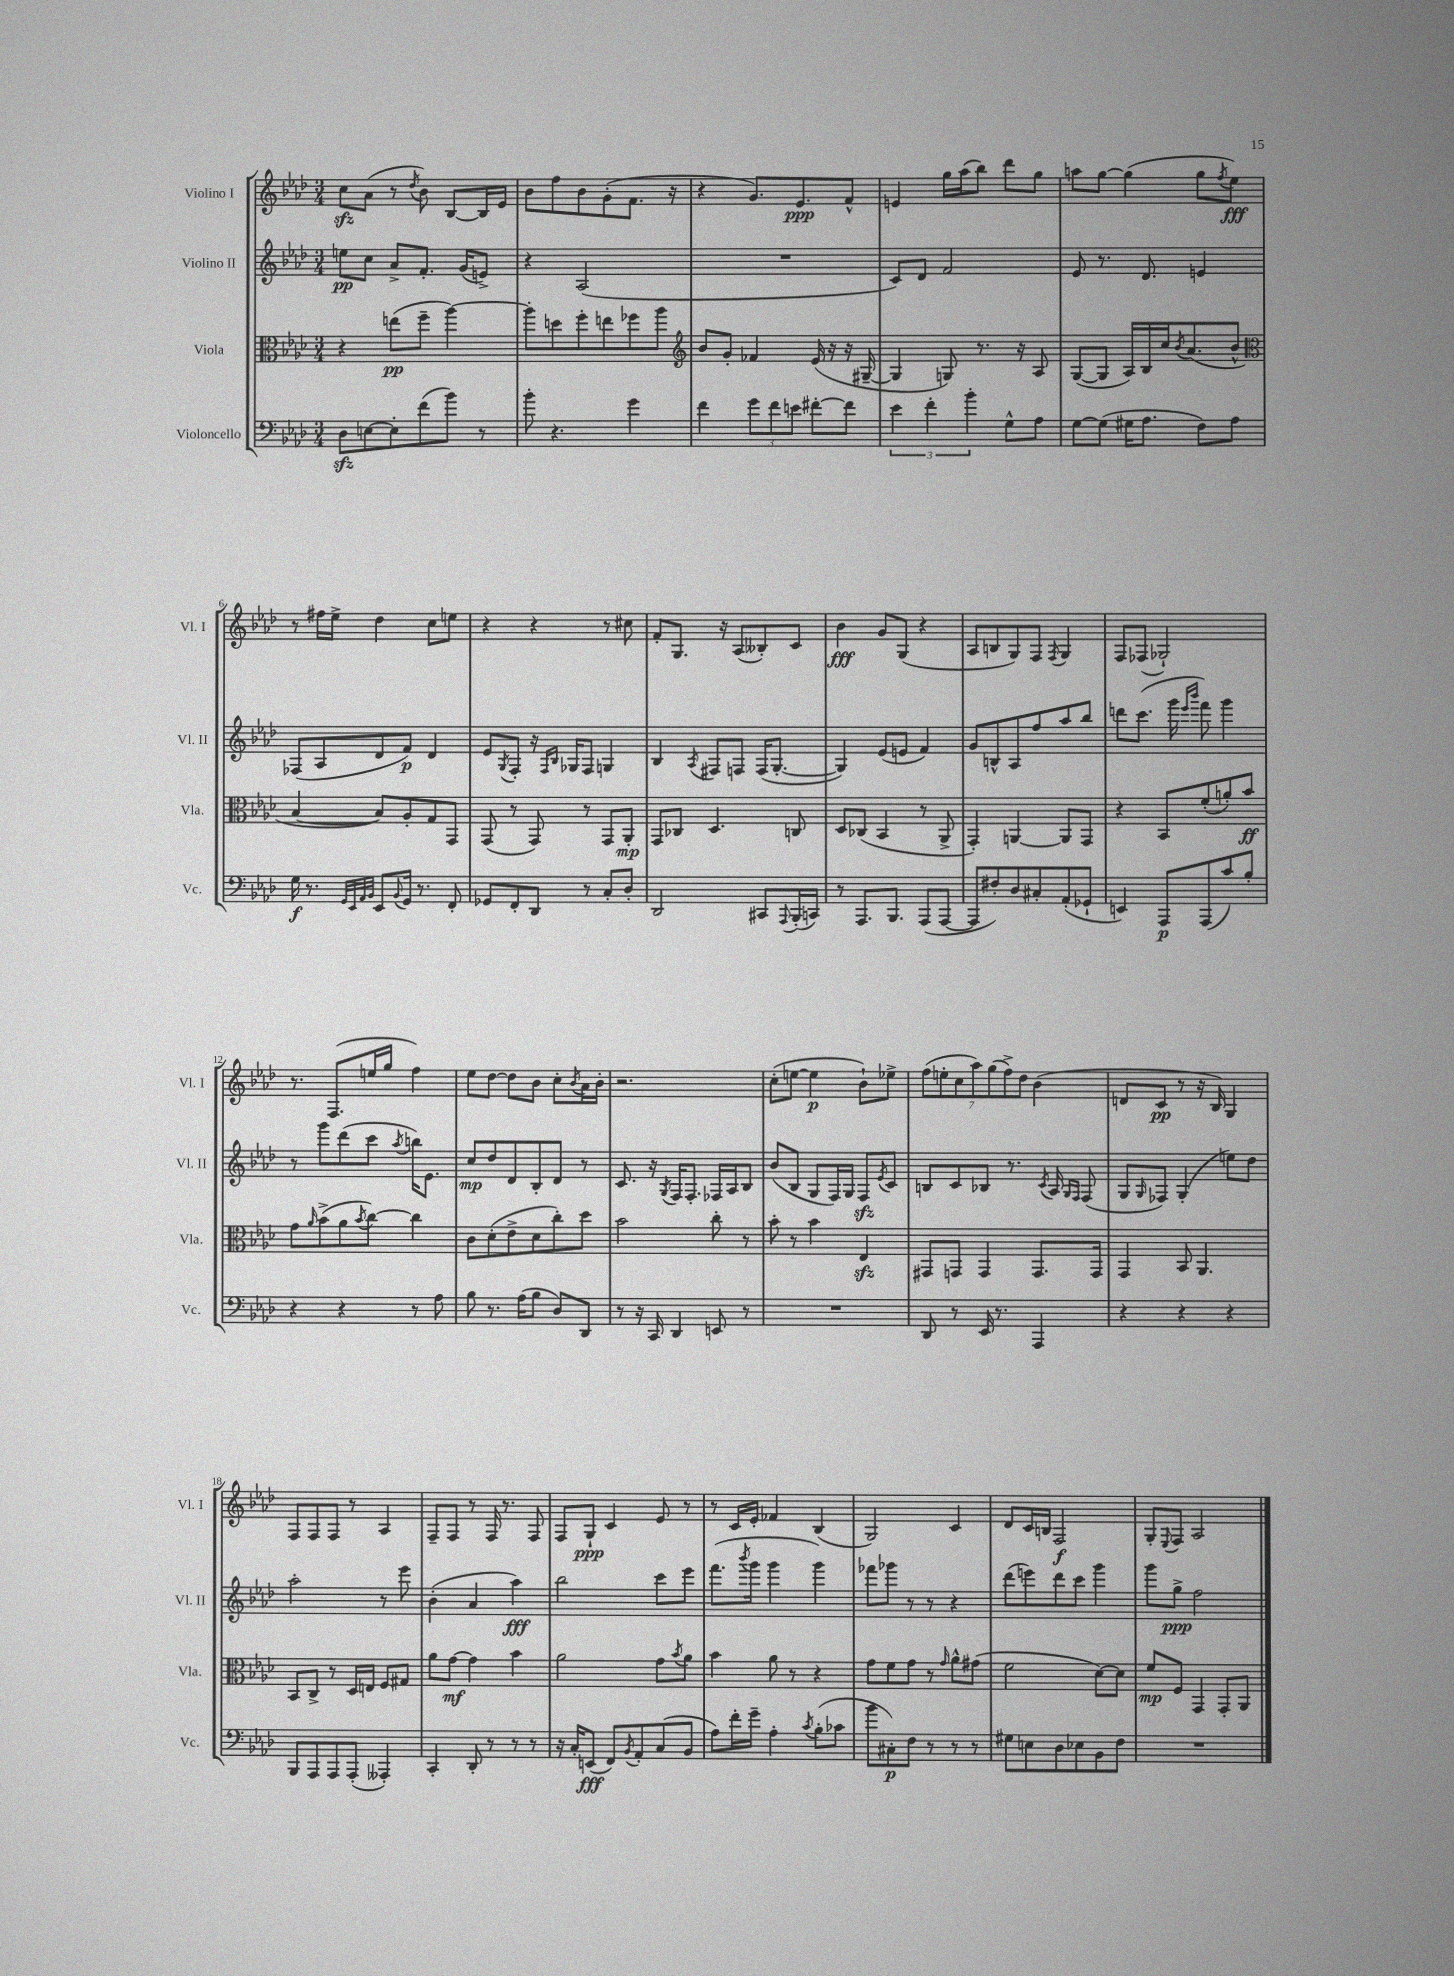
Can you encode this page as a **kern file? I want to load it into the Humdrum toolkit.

**kern	**kern	**kern	**kern
*staff4	*staff3	*staff2	*staff1
*clefF4	*clefC3	*clefG2	*clefG2
*k[b-e-a-d-]	*k[b-e-a-d-]	*k[b-e-a-d-]	*k[b-e-a-d-]
*M3/4	*M3/4	*M3/4	*M3/4
8D-	4r	8ee	8cc
[8E	.	8cc	(8a-
8E']	(8ee	8a-^	8r
.	.	.	8qdd-
(8f	8ff~	8.f'	8b-)
8b-)	[4aa-)	.	[8B-
.	.	(16g	.
8r	.	8e^)	16B-]
.	.	.	16e-
=	=	=	=
8b-'	8aa-']	4r	8b-
4.r	8dd	.	8ff
.	8ff'	(2A-	8b-
.	8ee	.	(8g'
4g	8ff-	.	8.f
.	8aa-	.	.
.	.	.	16r
=	=	=	=
*	*clefG2	*	*
4f	8b-	2.r	4r
.	8g'	.	.
12g	4f-	.	8.g)
12f	.	.	.
12e	.	.	.
.	.	.	8.e-
[8f#'	(16e-	.	.
.	16r	.	.
8f#]	16r	.	8f^^
.	[16G#~	.	.
=	=	=	=
6e-	4G#]	8c)	4e
.	.	8d-	.
6f'	.	.	.
.	8G)	2f	16gg
.	.	.	(16aa-
6b-'	.	.	.
.	8.r	.	8bb-)
8G^^	.	.	8ddd-
.	16r	.	.
8A-	8A-	.	8gg
=	=	=	=
[8G	([8G	8e-	8aa
(8G]	8G]	8.r	[8gg
16G#	16A-)	.	(4gg]
8.A-	16B-	8.d-	.
.	16cc	.	.
.	8qb-	.	.
.	(8.a-	.	.
8F)	.	4e	8gg
.	.	.	8qff
8A-	8b-^^	.	8ee-)
=	=	=	=
*	*clefC3	*	*
16G	[4B-	(8F-	8r
8.r	.	.	.
.	.	8A-	16ff#
.	.	.	16ee-^
32qqGG	.	.	.
32qqEE-	.	.	.
32qqAA-	.	.	.
32qqBB-	.	.	.
8EE-	8B-])	8d-	4dd-
8qqBB-	.	.	.
16GG	8A-'	8f)	.
8.r	.	.	.
.	8G	4d-	8cc
8FF'	8GG	.	8ee
=	=	=	=
8GG-	(8GG	8e-	4r
.	.	8qG	.
8FF'	8r	8F'	.
8DD-	8GG)	16r	4r
.	.	16qqF	.
.	.	16qqB-	.
.	.	16G-	.
8r	8r	8F	.
8C'	8GG	4G	8r
8D-'	8AA-'	.	8cc#
=	=	=	=
2DD-	8GG	4B-	8f'
.	8C-	.	8.G
.	.	8qA-	.
.	4.D-	8F#	.
.	.	.	16r
.	.	8F	(8A-
8CC#	.	(16F	8B--')
.	.	[8.G'	.
8qqAAA-	.	.	.
(16BBB-'	8C	.	8c
16CC)	.	.	.
=	=	=	=
8r	8D-	4G])	4b-
8.AAA-	(8C-	.	.
.	4BB-	(8e-	8g
8.BBB-	.	.	.
.	.	8e	(8G
(8AAA-	8r	4f)	4r
[8AAA-	8AA-^	.	.
=	=	=	=
8AAA-]	4GG')	8g	8A-
8F#')	.	8B^^	8B
8D-	[4AA	8A-	8G)
8C#'	.	8ff	8F
.	.	.	8qF
(8AA-'	8AA]	8aa-	4G
8GG-`	8GG	8bb-	.
=	=	=	=
4EE)	4r	8ddd	8F
.	.	(8.ccc	(8F-
8AAA-	8BB-	.	2G-`)
.	.	16ggg	.
.	.	16qqeee-	.
.	.	16qqbbb-	.
(8AAA-	(8f'	8fff)	.
8c)	8a')	4ggg	.
8B-'	8b-	.	.
=	=	=	=
4r	8g	8r	8.r
.	16qqa-	.	.
.	(8b-^	8ggg	.
.	.	.	(8.F
4r	8a-	(8ddd-	.
.	8qb-	.	.
.	[8cc)	8ccc	16ee
.	.	.	16gg
.	.	8qaa-	.
8r	4cc]	16bb)	4ff)
.	.	8.e-	.
8A-	.	.	.
=	=	=	=
8B-	8c	8cc	8ee-
8.r	(8d-'	8dd-	[8dd-
.	8e-^	8d-	8dd-]
(16A-	.	.	.
8B-	8d-	8B-'	8b-
8D-)	8cc')	8d-	8cc'
.	.	.	8qb-
8DD-	8dd-	8r	16a-
.	.	.	16b-'
=	=	=	=
8r	2b-	8.c	2.r
16r	.	.	.
16CC	.	16r	.
.	.	8qG	.
4DD-	.	16F	.
.	.	8.F'	.
8EE	8cc'	16F-	.
.	.	16A-	.
8r	8r	8B-	.
=	=	=	=
2.r	8b-'	(8b-	(8cc'
.	8r	8B-	[8ee
.	4b-	8G	4ee]
.	.	16F)	.
.	.	16G	.
.	4E-	8F	8b-`)
.	.	8qe-	.
.	.	8c	8ee-^
=	=	=	=
8DD-	8GG#	8B	(14ff
.	.	.	14ee'
8r	8GG	8c	.
.	.	.	14cc
.	.	.	14aa-)
16EE-	4GG	8B-	.
.	.	.	(14gg
8.r	.	.	.
.	.	.	14ff^)
.	.	8.r	.
.	.	.	14dd-
4AAA-	8.GG	.	(4b-
.	.	8qc	.
.	.	16A-	.
.	.	16qqG	.
.	.	16qqF	.
.	.	(8F	.
.	16GG	.	.
=	=	=	=
4r	4GG	8G	8d
.	.	16qqG	.
.	.	8F-)	8c
4r	8BB-	(4G'	8r
.	4.AA-	.	16r
.	.	.	16B-)
4r	.	8ee)	4G
.	.	8dd-	.
=	=	=	=
8BBB-	8BB-	2aa-'	8F
8AAA-	8C^	.	8F
8AAA-	8r	.	8F
(8AAA-'	16D-	.	8r
.	16E	.	.
4AAA--')	8F	8r	4A-
.	8G#	8eee-	.
=	=	=	=
4CC'	8a-	(4b-'	8F~
.	[8g	.	8F
8DD-'	4g]	4a-	8r
8r	.	.	16F
.	.	.	8.r
8r	4b-	4aa-)	.
8r	.	.	8F
=	=	=	=
16r	2a-	2bb-	8F
16C'	.	.	.
(8EE	.	.	8G`
8FF)	.	.	4c
8qBB-	.	.	.
8AA-'	.	.	.
(8C	8g	8ccc	8e-
.	8qb-	.	.
8BB-	8a-	8eee-	8r
=	=	=	=
8A-)	4b-	(8.fff	8r
16f'	.	.	16c
.	.	8qbbb-	.
16g~	.	16ggg	16e-'
4A-'	8a-	4ggg	4f-
.	8r	.	.
8qc	.	.	.
(8B-'	4r	4ggg)	(4B-
8c-	.	.	.
=	=	=	=
8b-	8g	8fff-	2G)
8C#')	8f	8ggg-	.
8F	8g	8r	.
8r	8r	8r	.
.	16qqg	.	.
8r	8a-^^	4r	4c
8r	(8g#	.	.
=	=	=	=
8G#	2f	(8ddd-	8d-
8E	.	8eee)	16c
.	.	.	16B
8D-	.	8ddd-	2F
8E-	.	8ccc	.
8BB-	[8d-)	4ggg	.
8F	8d-]	.	.
=	=	=	=
2.r	8f	8ggg	8G'
.	.	.	8qqE-
.	8F	8gg^	8F
.	4GG	2ff	2A-
.	8GG'	.	.
.	8AA-	.	.
==	==	==	==
*-	*-	*-	*-
